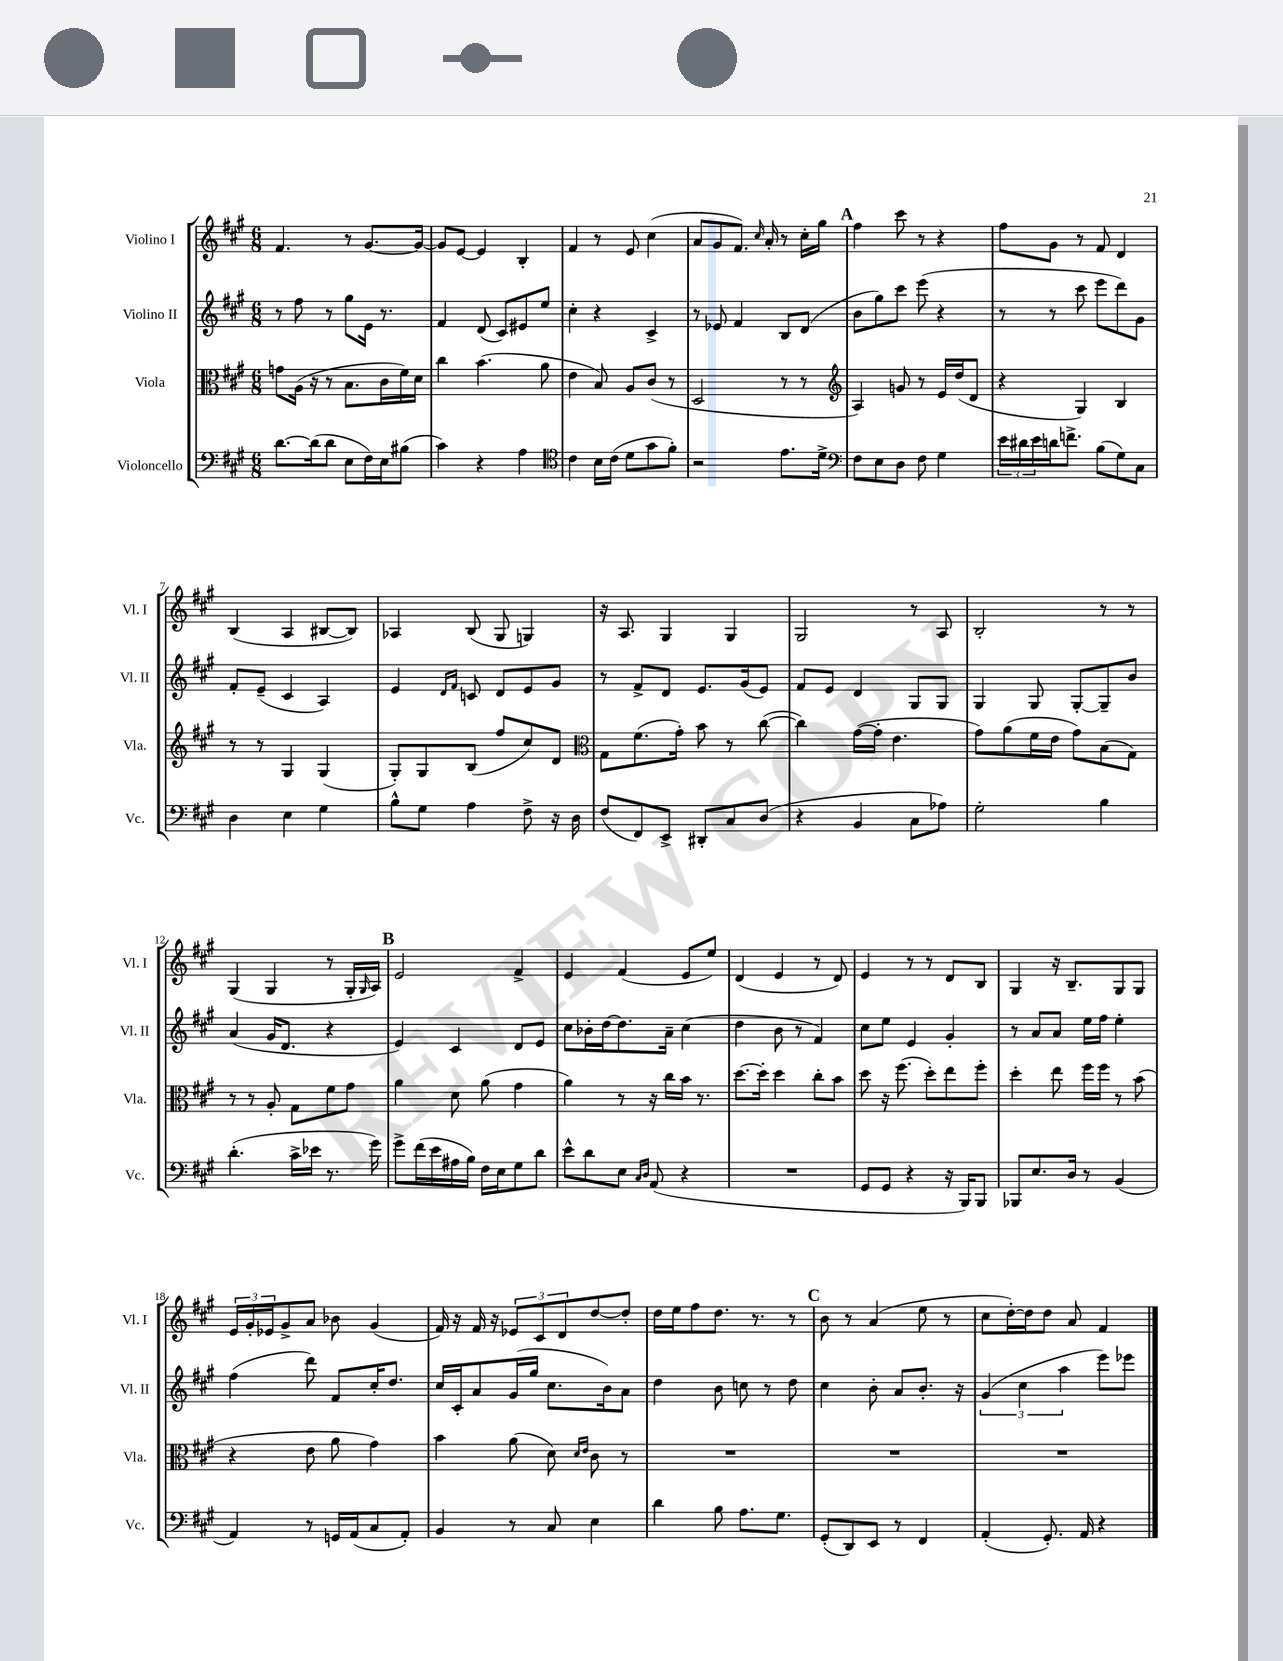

**kern	**kern	**kern	**kern
*staff4	*staff3	*staff2	*staff1
*clefF4	*clefC3	*clefG2	*clefG2
*k[f#c#g#]	*k[f#c#g#]	*k[f#c#g#]	*k[f#c#g#]
*M6/8	*M6/8	*M6/8	*M6/8
[8.d\L	8g\L	8r	4.f#/
.	(16A\Jk	8ff#\	.
(16d\]k	16r	.	.
8d\J	8r	8r	.
8E\L	8.B\L	8gg#\L	8r
16F#\L)	.	16e\Jk	[8.g#/L
16E\J	16c#\L	8.r	.
(8B#\J	16f#\)	.	.
.	16d\JJ	.	16g#/_Jk
=	=	=	=
4c#\)	4cc#\	4f#/	8g#/]L
.	.	.	[8e/J
4r	(4.b\	(8d/	4e/]
.	.	8c#/L)	.
4A\	.	8e#/	4B'/
.	8a\	8ee/J	.
=	=	=	=
*clefC4	*	*	*
4c#\	4e\	4cc#'\	4f#/
16B\LL	8B/)	4r	8r
(16c#\JJ	.	.	.
8d\L	8A/L	.	8e/
8g#\	(8c#/J	4c#^/	(4cc#\
8f#'\J)	8r	.	.
=	=	=	=
2r	2D/	8r	8a/L
.	.	8e-/	8g#/
.	.	4f#/	8.f#/J)
.	.	.	16qqcc#/
.	.	.	16a'/
8.e\L	8r	8B/L	8r
.	8r	(8d/J	16cc#'\LL
16d^\Jk	.	.	16gg#\JJ
=	=	=	=
*clefF4	*clefG2	*	*
8F#\L	4A/)	8b\L	4ff#\
8E\	.	8gg#\)	.
8D\J	8g/	8ccc#\J	8ccc#\
8F#\	8r	(8eee\	8r
4G#\	16e/LL	4r	4r
.	(16dd/J	.	.
.	8d/J	.	.
=	=	=	=
24e\LL	4r	8r	8ff#\L
24d#\	.	.	.
24e\	.	.	.
16d\J	.	8r	8g#\J
8.f^\J	.	.	.
.	4G#/)	8ccc#\	8r
(8B\L	.	8eee\L	8f#/
8G#\)	4B/	8ddd\)	4d/
8C#\J	.	8g#\J	.
=	=	=	=
4D\	8r	8f#'/L	(4B/
.	8r	(8e~/J	.
4E\	4G#/	4c#/	4A/
4G#\	(4G#/	4A/)	[8B#/L
.	.	.	8B#/]J)
=	=	=	=
8B^^\L	8G#'/L)	4e/	4A-/
8G#\J	8G#/	.	.
.	.	16qqd/LL	.
.	.	16qqf#/JJ	.
4A\	(8B/J	8c/	(8B/
.	8ff#/L	8d/L	8G#/
8F#^\	8cc#/)	8e/	4G/)
16r	8d/J	8g#/J	.
16D\	.	.	.
=	=	=	=
*	*clefC3	*	*
(8F#/L	8G#\L	8r	16r
.	.	.	8.A/
8FF#/)	(8.f#\	8f#^/L	.
8EE^/J	.	8d/J	4G#/
.	16g#'\Jk)	.	.
8DD#'/L	8b\	8.e/L	.
8C#/	8r	.	4G#/
.	.	(16g#/k	.
(8D/J	([8cc#\	8e/J)	.
=	=	=	=
4r	4cc#\])	8f#/L	2G#/
.	.	8e/J	.
4BB/	([16g#\LL	4d/	.
.	16g#'\]JJ	.	.
.	4.e\	.	.
8C#\L	.	8G#/L	8r
8A-\J)	.	8G#/J	8A/
=	=	=	=
2G#'\	8g#\L)	4G#/	2B'/
.	(8a\	.	.
.	16f#\L	8G#/	.
.	16e\JJ	.	.
.	8g#\L)	[8G#'/L	.
4B\	(8B\	8G#~/]	8r
.	8G#\J)	8b/J	8r
=	=	=	=
(4.d'\	8r	(4a/	(4G#/
.	8r	.	.
.	8A'/	16g#/LK	4G#/
.	.	8.d/J	.
16c#^\LL	8G#\L	.	.
16e-\JJ	.	.	.
8.r	8f#\	4r	8r
.	8g#\J	.	16G#'/LL
.	.	.	16qqG#/
16g#\)	.	.	16A/JJ)
=	=	=	=
8g#^\L	4a\	4e/)	2e/
(16f#\L	.	.	.
16e\	.	.	.
16A#\	8d\	4c#/	.
16B\JJ)	.	.	.
16F#\LL	(8a\	.	.
16E\J	.	.	.
8G#\	4g#\	8d/L	4f#^/
8d\J	.	8e/J	.
=	=	=	=
8e^^\L	4a\)	8cc#\L	4e/
8d\	.	16b-'\L	.
.	.	[16dd\J	.
8E\J	8r	8.dd\]	(4f#/
16qqC#/LL	.	.	.
16qqD/JJ	.	.	.
(8AA/	16r	.	.
.	16cc#\LL	16a~\Jk	.
4r	16b\JJ	(4cc#\	8e/L
.	8.r	.	.
.	.	.	8ee/J)
=	=	=	=
2.r	[8.dd\L	4dd\	(4d/
.	16dd'\]Jk	.	.
.	4dd\	8b\	4e/
.	.	8r	.
.	8cc#'\L	4f#/)	8r
.	8b\J	.	8d/)
=	=	=	=
8GG#/L	8dd\	8cc#\L	4e/
8GG#/J	16r	8ee\J	.
.	(8.ff#\	.	.
4r	.	4e/	8r
.	8dd'\L)	.	8r
16r	8ee\	4g#'/	8d/L
16BBB/LK)	.	.	.
8BBB/J	8ff#'\J	.	8B/J
=	=	=	=
8BBB-/L	4dd'\	8r	4G#/
8.E/	.	8a/L	.
.	8ee\	8a/J	16r
16D/Jk	.	.	8.B~/L
8r	16ff#\LL	16ee\LL	.
.	16ff#\JJ	16ff#\JJ	.
(4BB/	8r	4ee'\	8G#/
.	(8b\	.	8G#/J
=	=	=	=
4AA/)	4r	(4ff#\	24e/LL
.	.	.	24g#'/
.	.	.	24e-/J
.	.	.	8g#^/
8r	8e\	8ddd\)	8a/J
16GG/LL	8a\	8f#/L	8b-\
(16AA/J	.	.	.
8C#/	4g#\)	16cc#'/K	(4g#/
.	.	8.dd/J	.
8AA'/J)	.	.	.
=	=	=	=
4BB/	4b\	16cc#/LL	16f#/)
.	.	16c#'/J	16r
.	.	8a/	16f#/
.	.	.	16r
8r	(8a\	(16g#/L	12e-/L
.	.	16gg#/JJ	.
.	.	.	12c#/
8C#/	8d\)	8.cc#\L	.
.	.	.	12d/
.	16qqd/LL	.	.
.	16qqe/JJ	.	.
4E\	8c#\	.	[8dd/
.	.	16b\k)	.
.	8r	8a\J	8dd'/]J
=	=	=	=
4d\	2.r	4dd\	16dd\LL
.	.	.	16ee\J
.	.	.	8ff#\
8B\	.	8b\	8.dd\J
8.A\L	.	8cc\	.
.	.	.	8.r
.	.	8r	.
8.G#\J	.	.	.
.	.	8dd\	8r
=	=	=	=
(8GG#'/L	2.r	4cc#\	8b\
8DD/)	.	.	8r
8EE/J	.	8b'\	(4a/
8r	.	8a/L	.
4FF#/	.	8.b'/J	8ee\
.	.	.	8r
.	.	16r	.
=	=	=	=
(4AA'/	2.r	(6g#/	8cc#\L
.	.	.	[16dd'\L)
.	.	6cc#\	.
.	.	.	16dd\]J
8.GG#'/)	.	.	8dd\J
.	.	6aa\	.
.	.	.	8a/
16AA/	.	.	.
4r	.	8eee\L)	4f#/
.	.	8eee-\J	.
==	==	==	==
*-	*-	*-	*-
